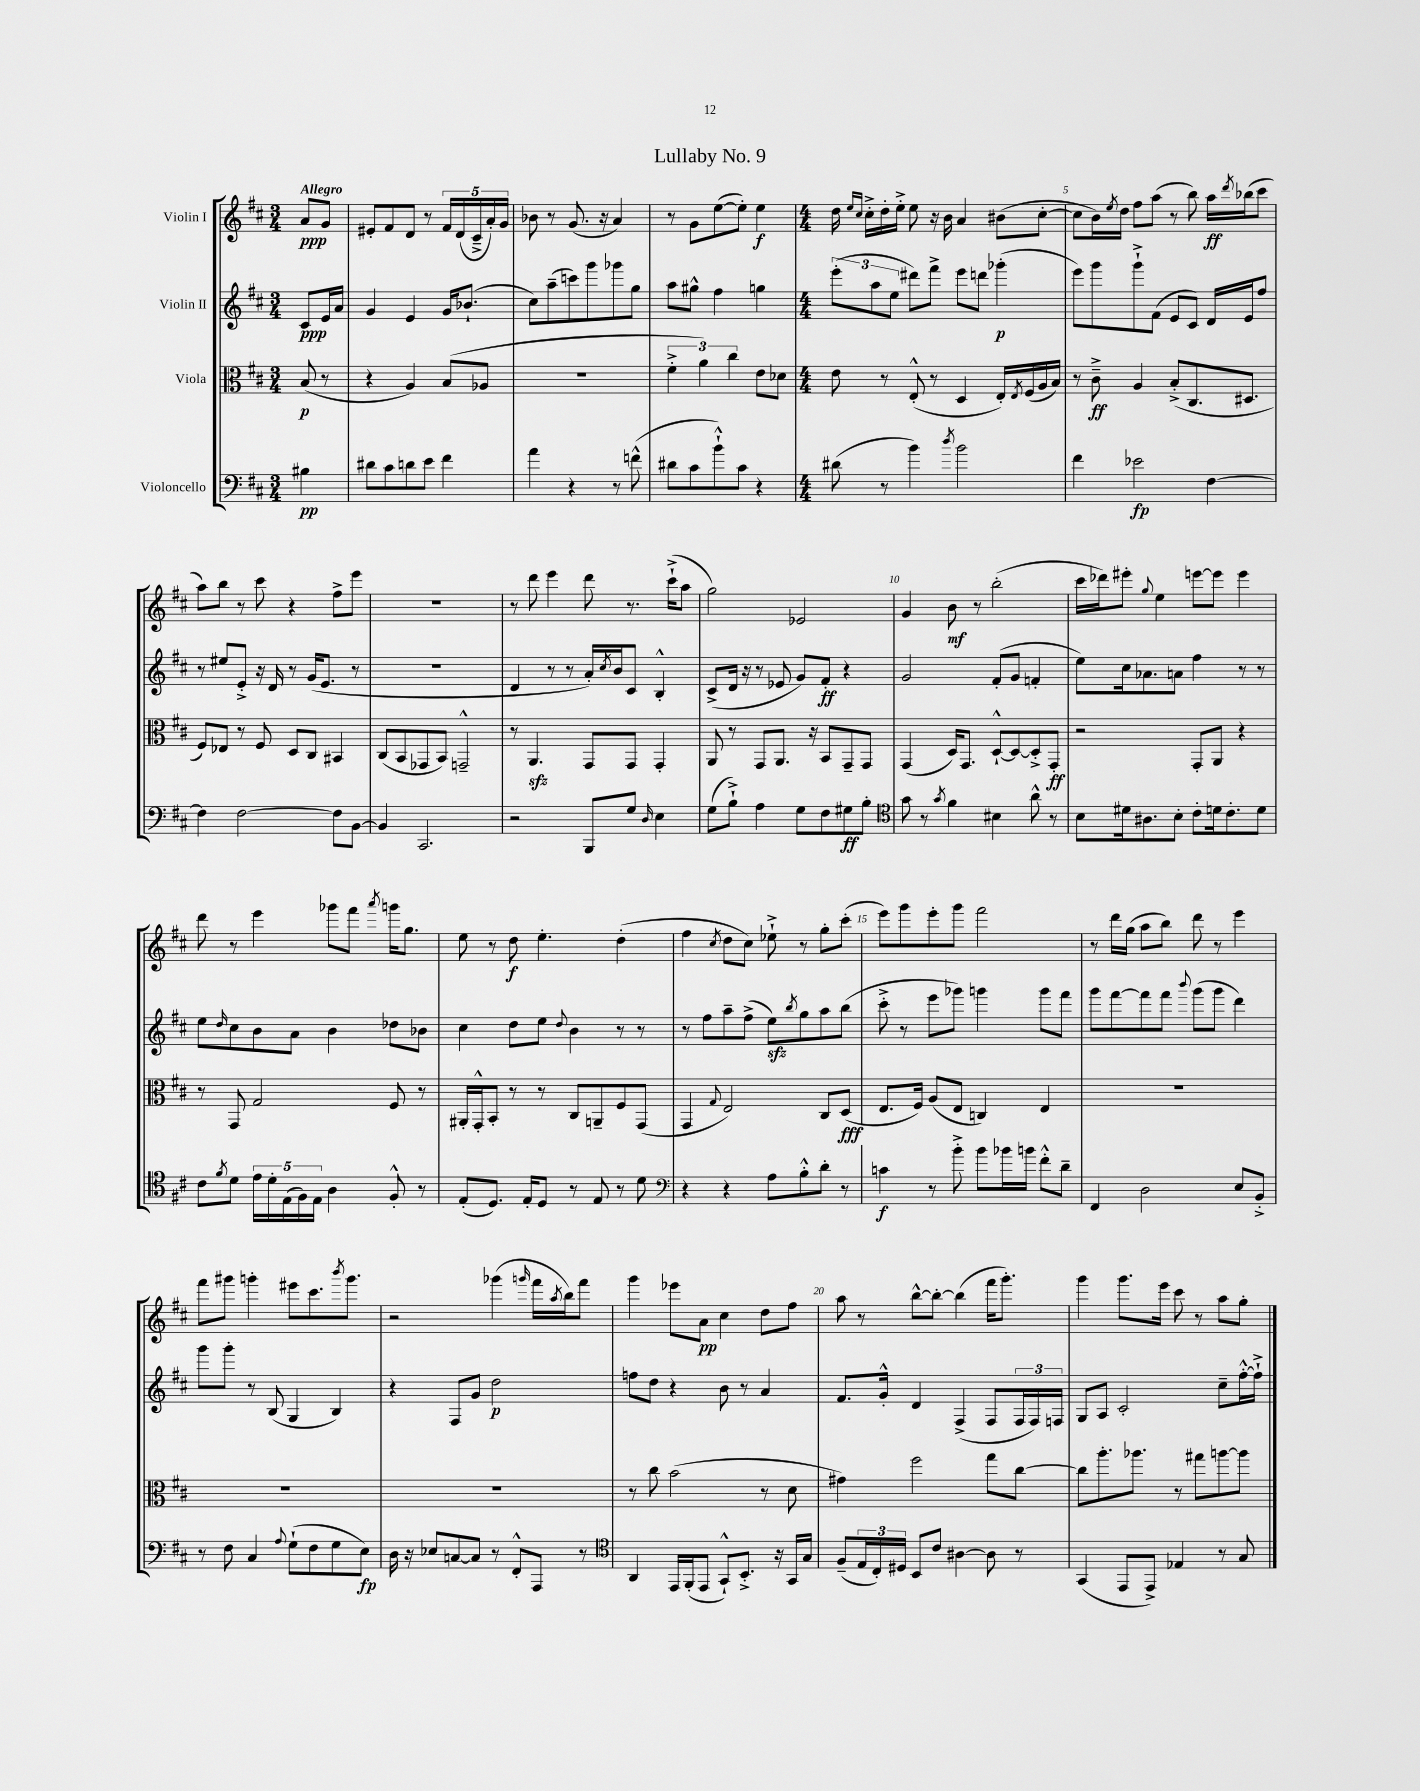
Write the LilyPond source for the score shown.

\header { title = "Lullaby No. 9" }
<<
\new StaffGroup <<
\new Staff = "s0" \with { instrumentName = "Violin I" } {
    \clef treble \key d \major \numericTimeSignature \time 3/4 \partial 4 \tempo "Allegro"
    a'8\ppp g'8 |
    eis'8-. fis'8 d'8 r8 \tuplet 5/4 { fis'16 d'16( cis'16---> a'16-.) g'16 } |
    bes'8 r8 g'8.( r16 a'4) |
    r8 g'8 e''8~( e''8-.) e''4\f |
    \numericTimeSignature \time 4/4 d''16 \grace { e''16 cis''16 } cis''16-.-> d''16-. e''16-.-> e''8 r16 b'16 a'4 bis'8( cis''8~-. |
    cis''8 b'16) \acciaccatura { e''8 } d''16 fis''8 a''8( r8 b''8) a''16\ff \acciaccatura { d'''8 } bes''16( cis'''8 |
    a''8) b''8 r8 cis'''8 r4 fis''8-> e'''8 |
    R1 |
    r8 d'''8 e'''4 d'''8 r8. cis'''16-!->( a''8 |
    g''2) ees'2 |
    g'4 b'8\mf r8 b''2-.( |
    cis'''16 des'''16) eis'''8-. \appoggiatura { g''8 } e''4 e'''8~ e'''8 e'''4 |
    d'''8 r8 e'''4 ges'''8 fis'''8 \acciaccatura { a'''8 } g'''16 g''8. |
    e''8 r8 d''8\f e''4.-. d''4-.( |
    fis''4 \acciaccatura { cis''8 } d''8 cis''8) ees''8-!-> r8 g''8-. cis'''8-.( |
    e'''8) g'''8 e'''8-. g'''8 fis'''2 |
    r8 d'''16 g''16( a''8 b''8) d'''8 r8 e'''4 |
    fis'''8 gis'''8 g'''4-. eis'''8 cis'''8. \acciaccatura { b'''8 } g'''8. |
    r2 ges'''4( \grace { g'''16 } fis'''16 \acciaccatura { a''8 } b''16) fis'''8 |
    g'''4 ees'''8 a'8\pp cis''4 d''8 fis''8 |
    a''8 r8 b''8~-^ b''8~-. b''4( fis'''16 g'''8.-.) |
    g'''4 g'''8. e'''16 cis'''8 r8 a''8 g''8-. \bar "|." |
}
\new Staff = "s1" \with { instrumentName = "Violin II" } {
    \clef treble \key d \major \numericTimeSignature \time 3/4 \partial 4
    cis'8\ppp e'16 a'16 |
    g'4 e'4 g'16 bes'8.-!( |
    cis''8) a''8--( c'''8) g'''8 ges'''8 g''8 |
    a''8 gis''8-^ fis''4 g''4 |
    \numericTimeSignature \time 4/4 \tuplet 3/2 { e'''8-.( a''8 e''8 } dis'''8) fis'''8-> e'''8 d'''8 ges'''4-.\p( |
    e'''8) g'''8 g'''8-!-> fis'8( e'8 cis'8) d'16 e'16 fis''8 |
    r8 eis''8 e'8-.-> r16 d'16 r8 g'16( e'8. r8 |
    R1 |
    d'4 r8 r8 a'16-.) \acciaccatura { cis''8 } b'16 cis'8 b4-.-^ |
    cis'8->( d'16 r16 r8 ees'8 g'8) fis'8-.\ff r4 |
    g'2 fis'8-.( g'8 f'4-. |
    e''8) cis''16 aes'8. a'8 fis''4 r8 r8 |
    e''8 \grace { d''16 } cis''8 b'8 a'8 b'4 des''8 bes'8 |
    cis''4 d''8 e''8 \appoggiatura { d''8 } b'4 r8 r8 |
    r8 fis''8 a''8-- fis''8->( e''8\sfz) \acciaccatura { b''8 } g''8 a''8 b''8( |
    cis'''8-.-> r8 e'''8 ges'''8) g'''4 g'''8 fis'''8 |
    g'''8 fis'''8~ fis'''8 fis'''8 \appoggiatura { b'''8 } g'''8( g'''8 d'''4) |
    g'''8 g'''8-. r8 b8( g4 b4) |
    r4 fis8 g'8 d''2\p |
    f''8 d''8 r4 b'8 r8 a'4 |
    fis'8. g'16-.-^ d'4 fis4->( fis8 \tuplet 3/2 { fis16 fis16) f16 } |
    g8 a8 cis'2-. cis''8-- fis''16~-.-^ fis''16-!-> \bar "|." |
}
\new Staff = "s2" \with { instrumentName = "Viola" } {
    \clef alto \key d \major \numericTimeSignature \time 3/4 \partial 4
    b8\p( r8 |
    r4 a4) b8( aes8 |
    R2. |
    \tuplet 3/2 { fis'4-.-> a'4) cis''4 } e'8 des'8 |
    \numericTimeSignature \time 4/4 e'8 r8 e8-.-^( r8 d4 e16-.) \acciaccatura { e8 } fis16( a16 b16) |
    r8 cis'8--->\ff a4 b8-.->( cis8. dis8. |
    fis8) ees8 r8 fis8 d8 cis8 bis,4 |
    cis8( b,8 ges,8 b,8) g,2---^ |
    r8 a,4.\sfz g,8 g,8 g,4-. |
    a,8 r8 g,8 a,8. r16 b,8 g,8-- g,8 |
    g,4( d16) g,8. d8~-!-^ d8~ d8-.-> g,8-.\ff |
    r2 g,8-. a,8 r4 |
    r8 g,8 g2 fis8 r8 |
    ais,16-. g,16-.-^ b,8-. r8 r8 cis8 a,8-- fis8 g,8( |
    g,4 \appoggiatura { g8 } e2) cis8 d8\fff( |
    e8. fis16) a8( e8 c4) e4 |
    R1 |
    R1 |
    R1 |
    r8 cis''8 b'2( r8 d'8 |
    gis'4) fis''2 g''8 cis''8~ |
    cis''8 a''8.-. aes''8. r8 gis''8 a''8~ a''8 \bar "|." |
}
\new Staff = "s3" \with { instrumentName = "Violoncello" } {
    \clef bass \key d \major \numericTimeSignature \time 3/4 \partial 4
    bis4\pp |
    dis'8 cis'8 d'8 e'8 fis'4 |
    a'4 r4 r8 f'8-^( |
    dis'8 cis'8 b'8-!-^) cis'8 r4 |
    \numericTimeSignature \time 4/4 dis'8( r8 b'4) \acciaccatura { d''8 } b'2 |
    fis'4 ees'2\fp fis4~ |
    fis4 fis2~ fis8 b,8~ |
    b,4 cis,2. |
    r2 b,,8 g8 \grace { d16 } e4 |
    g8( b8-!->) a4 g8 fis8 gis8\ff b8-. |
    \clef tenor g'8 r8 \acciaccatura { g'8 } fis'4 bis4 a'8-^ r8 |
    b8 dis'16 ais8. b8-. cis'8-. d'16 cis'8.-. d'8 |
    cis'8 \acciaccatura { fis'8 } d'8 \tuplet 5/4 { e'16 d'16-. e16( fis16) e16 } a4 fis8-.-^ r8 |
    e8-.( d8.) e16-. d8 r8 e8 r8 d'8 |
    \clef bass r4 r4 a8 b8-.-^ d'8-. r8 |
    c'4\f r8 b'8-.-> b'8 bes'16 b'16 fis'8-.-^ d'8-- |
    fis,4 d2 e8 b,8-.-> |
    r8 fis8 cis4 \appoggiatura { a8 } g8-!( fis8 g8 e8\fp) |
    d16 r16 ees8 c8~ c8 r8 fis,8-.-^ a,,8 r8 |
    \clef tenor a,4 e,16 fis,16-.( e,8 g,8-!-^) b,8.-.-> r16 g,16 g16 |
    fis8--( \tuplet 3/2 { e16 cis16-.) dis16 } b,8 cis'8 ais4~ ais8 r8 |
    g,4( e,8 e,8->) ees4 r8 g8 \bar "|." |
}
>>
>>
\layout { \context { \Score \override BarNumber.break-visibility = ##(#f #t #t) barNumberVisibility = #(every-nth-bar-number-visible 5) } }
